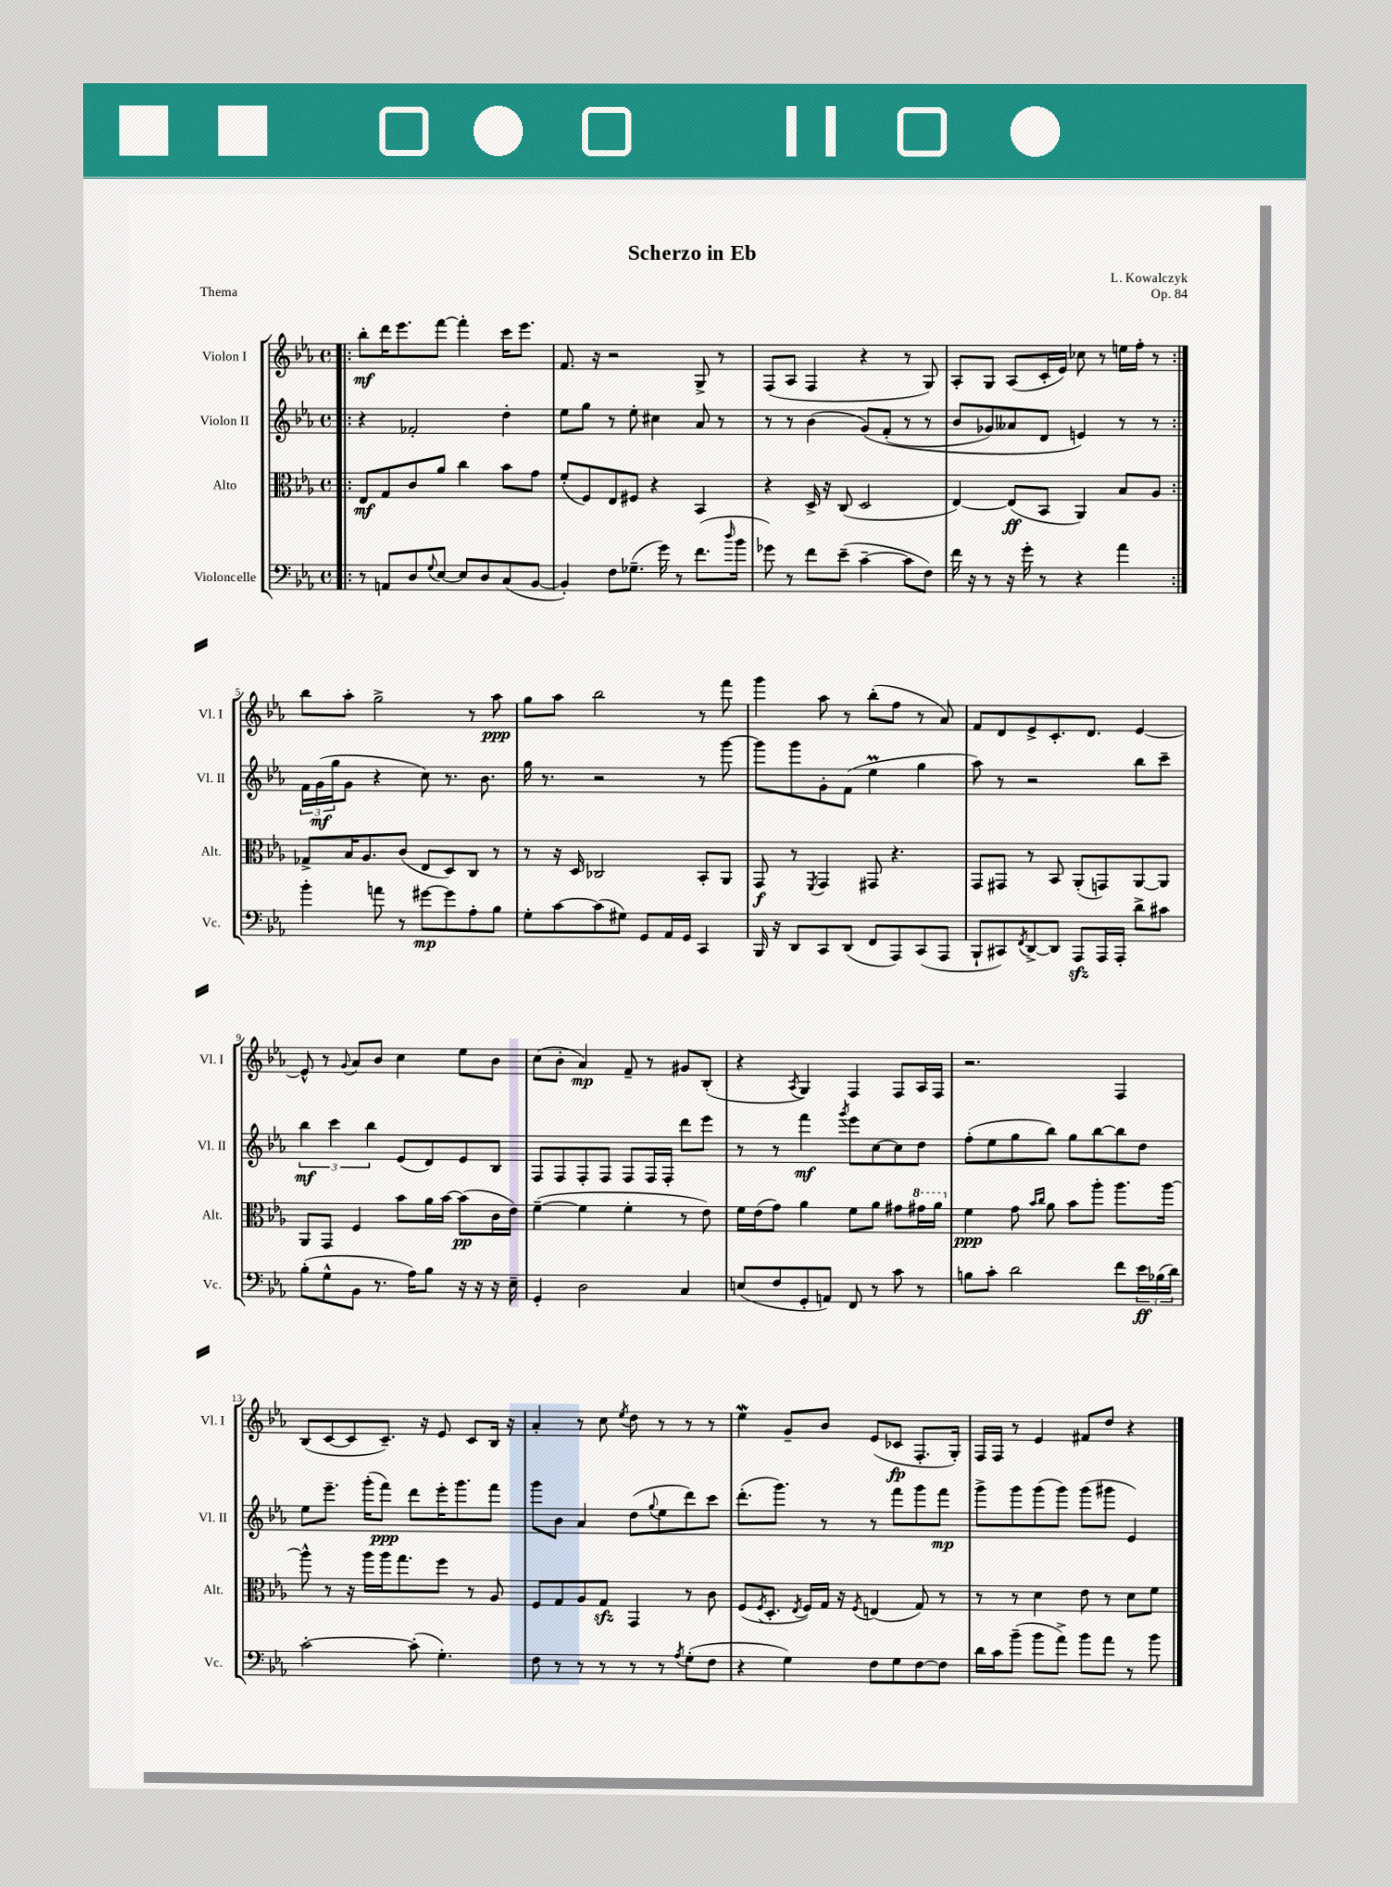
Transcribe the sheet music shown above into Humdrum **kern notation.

**kern	**dynam	**kern	**dynam	**kern	**dynam	**kern	**dynam
*part4	*part4	*part3	*part3	*part2	*part2	*part1	*part1
*staff4	*staff4	*staff3	*staff3	*staff2	*staff2	*staff1	*staff1
*I"Violoncelle	*	*I"Alto	*	*I"Violon II	*	*I"Violon I	*
*I'Vc.	*	*I'Alt.	*	*I'Vl. II	*	*I'Vl. I	*
*clefF4	*	*clefC3	*	*clefG2	*	*clefG2	*
*k[b-e-a-]	*	*k[b-e-a-]	*	*k[b-e-a-]	*	*k[b-e-a-]	*
*M4/4	*	*M4/4	*	*M4/4	*	*M4/4	*
*met(c)	*	*met(c)	*	*met(c)	*	*met(c)	*
=1!|:	=1!|:	=1!|:	=1!|:	=1!|:	=1!|:	=1!|:	=1!|:
8r	.	8E-/L	mf	4r	.	8bb-'\L	mf
8AAn/L	.	8G/	.	.	.	16ddd\K	.
.	.	.	.	.	.	8.eee-\	.
8D/	.	8c/	.	2f-X'/	.	.	.
8qqG/	.	.	.	.	.	.	.
[8E-/J	.	8a-/J	.	.	.	[8fff\J	.
8E-/L]	.	4cc\	.	.	.	4fff'\]	.
8D/	.	.	.	.	.	.	.
(8C/	.	8b-\L	.	4dd'\	.	16ccc\KL	.
.	.	.	.	.	.	8.eee-\J	.
[8BB-/J	.	8g\J	.	.	.	.	.
=2	=2	=2	=2	=2	=2	=2	=2
4BB-'/])	.	(8f'/L	.	8ee-\L	.	8.f/	.
.	.	8F/)	.	8gg\J	.	.	.
.	.	.	.	.	.	16r	.
8F\L	.	8E-/	.	8r	.	2r	.
(8.G-X~\J	.	8F#X/J	.	8ee-'\	.	.	.
.	.	4r	.	4cc#X\	.	.	.
16g\)	.	.	.	.	.	.	.
8r	.	.	.	.	.	.	.
(8.f\L	.	4BB-/	.	8a-/	.	8G^/	.
.	.	.	.	8r	.	8r	.
16qqdd/	.	.	.	.	.	.	.
16b-\Jk	.	.	.	.	.	.	.
=3	=3	=3	=3	=3	=3	=3	=3
8g-X\)	.	4r	.	8r	.	(8F/L	.
8r	.	.	.	8r	.	8A-/J	.
8f\L	.	16D^/	.	(4b-\	.	4F/	.
.	.	16r	.	.	.	.	.
(8e-~\J	.	(8C/	.	.	.	.	.
[4c~\	.	2D/	.	(8g/L)	.	4r	.
.	.	.	.	(8f'/J	.	.	.
8c\L]	.	.	.	8r	.	8r	.
8F\J)	.	.	.	8r	.	8G/)	.
=4	=4	=4	=4	=4	=4	=4	=4
16f\	.	[4E-/)	.	8b-/L	.	8A-'/L	.
16r	.	.	.	.	.	.	.
8r	.	.	.	8g-X/)	.	8G/J	.
16r	.	(8E-/L]	ff	8a--X/	.	(8A-/L	.
16g'\	.	.	.	.	.	.	.
8r	.	8BB-/J	.	8d/J	.	16c'/L	.
.	.	.	.	.	.	16e-/JJ)	.
4r	.	4AA-/)	.	4en/)	.	8cc-X\	.
.	.	.	.	.	.	8r	.
4a-\	.	8B-/L	.	8r	.	16een\LL	.
.	.	.	.	.	.	16ff'\JJ	.
.	.	8A-/J	.	8r	.	8r	.
!!LO:LB:g=z
=5:|!	=5:|!	=5:|!	=5:|!	=5:|!	=5:|!	=5:|!	=5:|!
4b-'\	.	8G-X^/L	.	24f\LL	.	8bb-\L	.
.	.	.	.	(24g\	mf	.	.
.	.	.	.	24gg\J	.	.	.
.	.	16B-/K	.	8g\J	.	8aa-'\J	.
.	.	8.A-/	.	.	.	.	.
8an\	.	.	.	4r	.	2gg^\	.
8r	.	(8c/J	.	.	.	.	.
[8g#X\L	mp	8E-/L	.	8cc\)	.	.	.
8g#\]	.	8D/)	.	8.r	.	.	.
8A-'\	.	8C/J	.	.	.	8r	.
.	.	.	.	8.b-\	.	.	.
8B-\J	.	8r	.	.	.	8aa-\	ppp
=6	=6	=6	=6	=6	=6	=6	=6
8G'\L	.	8r	.	16gg\	.	8gg\L	.
.	.	.	.	8.r	.	.	.
[8c\	.	16r	.	.	.	8aa-\J	.
.	.	16D/	.	.	.	.	.
(8c\]	.	2C-X/	.	2r	.	2bb-\	.
8G#X\J)	.	.	.	.	.	.	.
8GG/L	.	.	.	.	.	.	.
16AA-/L	.	.	.	.	.	.	.
16GG/JJ	.	.	.	.	.	.	.
4CC/	.	8BB-'/L	.	8r	.	8r	.
.	.	8AA-/J	.	[8ggg\	.	8fff\	.
=7	=7	=7	=7	=7	=7	=7	=7
16BBB-/	.	8GG/	f	8ggg\L]	.	4ggg\	.
16r	.	.	.	.	.	.	.
8DD/L	.	8r	.	8ggg\	.	.	.
.	.	8qFF/	.	.	.	.	.
8CC/	.	4GG/	.	8g'\	.	8aa-\	.
(8DD/J	.	.	.	(8f\J	.	8r	.
8FF/L	.	8GG#X/	.	4ee-M\	.	(8bb-'\L	.
8AAA-/)	.	4.r	.	.	.	8ff\J	.
(8CC/	.	.	.	4gg\	.	8r	.
8AAA-/J	.	.	.	.	.	8a-/)	.
=8	=8	=8	=8	=8	=8	=8	=8
8BBB-`/L	.	8GG/L	.	8aa-\)	.	8f/L	.
8CC#X/)	.	8GG#X/J	.	8r	.	8d/	.
8qFF/	.	.	.	.	.	.	.
[8DD^/	.	8r	.	2r	.	8e-^/	.
8DD/J]	.	8BB-/	.	.	.	8.c'/	.
8AAA-zz/L	.	(8AA-'/L	.	.	.	.	.
.	.	.	.	.	.	8.d/J	.
16AAA-/L	.	8GGn/)	.	.	.	.	.
16AAA-'/JJ	.	.	.	.	.	.	.
8d^\L	.	[8AA-/	.	8bb-\L	.	[4e-/	.
8c#X\J	.	8AA-/J]	.	8ccc~\J	.	.	.
!!LO:LB:g=z
=9	=9	=9	=9	=9	=9	=9	=9
(8B-'\L	.	8AA-/L	.	6bb-\	mf	8e-^^/]	.
8G^^\	.	8GG/J	.	.	.	8r	.
.	.	.	.	6ccc\	.	.	.
.	.	.	.	.	.	8qqg/	.
8BB-\J	.	4F/	.	.	.	8a-/L	.
.	.	.	.	6bb-\	.	.	.
8.r	.	.	.	.	.	8b-/J	.
.	.	8b-\L	.	(8e-/L	.	4cc\	.
16A-\KL)	.	.	.	.	.	.	.
8B-\J	.	16a-\L	.	8d/)	.	.	.
.	.	[16b-\JJ	.	.	.	.	.
16r	.	(8b-\L]	pp	8e-/	.	8ee-\L	.
16r	.	.	.	.	.	.	.
16r	.	16c\L	.	8B-/J	.	8b-\J	.
16E-~\	.	16e-\JJ)	.	.	.	.	.
=10	=10	=10	=10	=10	=10	=10	=10
4GG'/	.	([4f~\	.	8F/L	.	(8cc\L	.
.	.	.	.	8F/	.	8b-'\J	.
2D\	.	4f\]	.	8F'/	.	4a-/)	mp
.	.	.	.	8F/J	.	.	.
.	.	4f'\	.	8F/L	.	8f~/	.
.	.	.	.	16F/L	.	8r	.
.	.	.	.	16F'/JJ	.	.	.
4C/	.	8r	.	8ddd\L	.	8g#X/L	.
.	.	8e-\)	.	8eee-\J	.	(8B-'/J	.
=11	=11	=11	=11	=11	=11	=11	=11
(8En/L	.	16f\LL	.	8r	.	4r	.
.	.	(16e-\J	.	.	.	.	.
8F/	.	8g\J)	.	8r	.	.	.
.	.	.	.	.	.	8qA-/	.
8GG'/	.	4a-\	.	4fff\	mf	4G/)	.
8AAn/J)	.	.	.	.	.	.	.
.	.	.	.	8qggg/	.	.	.
8FF/	.	8f\L	.	8eee-\L	.	4F/	.
8r	.	8a-\J	.	[8cc\	.	.	.
8c\	.	8g#X\L	.	8cc\]	.	8F/L	.
*	*	*8va	*	*	*	*	*
8r	.	16gg#X\L	.	8dd\J	.	16A-/L	.
.	.	16aa-\JJ	.	.	.	16F/JJ	.
=12	=12	=12	=12	=12	=12	=12	=12
*	*	*X8va	*	*	*	*	*
8Bn\L	.	4f\	ppp	(8ff'\L	.	2.r	.
8c'\J	.	.	.	8ee-\	.	.	.
2d\	.	8g\	.	8gg\	.	.	.
.	.	16qqb-/LL	.	.	.	.	.
.	.	16qqcc/JJ	.	.	.	.	.
.	.	8a-\	.	8bb-\J)	.	.	.
.	.	8b-\L	.	8gg\L	.	.	.
.	.	8aa-'\J	.	[8bb-\	.	.	.
8f\L	.	8.aa-\L	.	8bb-\]	.	4F/	.
24e-\L	ff	.	.	8dd\J	.	.	.
(24B-X\	.	.	.	.	.	.	.
.	.	[16aa-\Jk	.	.	.	.	.
24d\JJ)	.	.	.	.	.	.	.
!!LO:LB:g=z
=13	=13	=13	=13	=13	=13	=13	=13
[2c'\	.	8aa-^^\]	.	8ee-\L	.	(8B-/L	.
.	.	8r	.	8.eee-~\J	.	[8c/	.
.	.	16r	.	.	.	8c/]	.
.	.	16aa-\LL	.	(16ggg'\KL	.	.	.
.	.	16aa-\J	.	8fff\J)	ppp	8.c~/J)	.
.	.	8.gg\	.	.	.	.	.
(8c'\]	.	.	.	8ddd\L	.	.	.
.	.	.	.	.	.	16r	.
4.G'\)	.	8ff\J	.	16eee-'\K	.	8e-/	.
.	.	.	.	8.ggg\	.	.	.
.	.	8r	.	.	.	8c/L	.
.	.	8A-/	.	8fff\J	.	16B-/Jk	.
.	.	.	.	.	.	16r	.
=14	=14	=14	=14	=14	=14	=14	=14
8F\	.	8F/L	.	8ggg\L	.	4a-'/	.
8r	.	8G/	.	8b-\J	.	.	.
8r	.	8A-/	.	4a-/	.	8r	.
8r	.	8Gzz/J	.	.	.	8cc\	.
.	.	.	.	.	.	8qee-/	.
8r	.	4GG/	.	(8dd\L	.	8dd\	.
.	.	.	.	8qqgg/	.	.	.
8r	.	.	.	8ee-\	.	8r	.
8qA-/	.	.	.	.	.	.	.
(8G'\L	.	8r	.	8ddd\)	.	8r	.
8F\J	.	8c\	.	8ccc\J	.	8r	.
=15	=15	=15	=15	=15	=15	=15	=15
4r	.	(8F/L	.	(8.ddd'\L	.	4ee-w\	.
.	.	8qF/	.	.	.	.	.
.	.	8.D'/J	.	.	.	.	.
.	.	.	.	8.ggg\J)	.	.	.
4G\)	.	.	.	.	.	8g~/L	.
.	.	8qE-/	.	.	.	.	.
.	.	16F/LL)	.	.	.	.	.
.	.	16G/JJ	.	8r	.	8b-/J	.
.	.	16r	.	.	.	.	.
.	.	8qF/	.	.	.	.	.
8F\L	.	(4En/	.	8r	.	(8e-/L	.
8G\	.	.	.	8fff\L	.	8c-X/J	fp
[8F\	.	8G/)	.	8ggg\	.	8.F'/L	.
8F\J]	.	8r	.	8fff\J	mp	.	.
.	.	.	.	.	.	16G'/Jk)	.
=16	=16	=16	=16	=16	=16	=16	=16
16d\LL	.	8r	.	8ggg^\L	.	16F/LL	.
16c\J	.	.	.	.	.	16F/JJ	.
(8b-~\J	.	8r	.	8ggg\	.	8r	.
8b-\L	.	4d\	.	(8ggg\	.	4e-/	.
8a-^\J)	.	.	.	8ggg\J)	.	.	.
8b-\L	.	8e-\	.	(8ggg\L	.	8f#X/L	.
8a-\J	.	8r	.	8ggg#X\J	.	8dd/J	.
8r	.	8d\L	.	4e-/)	.	4r	.
8b-\	.	8f\J	.	.	.	.	.
==	==	==	==	==	==	==	==
*-	*-	*-	*-	*-	*-	*-	*-
